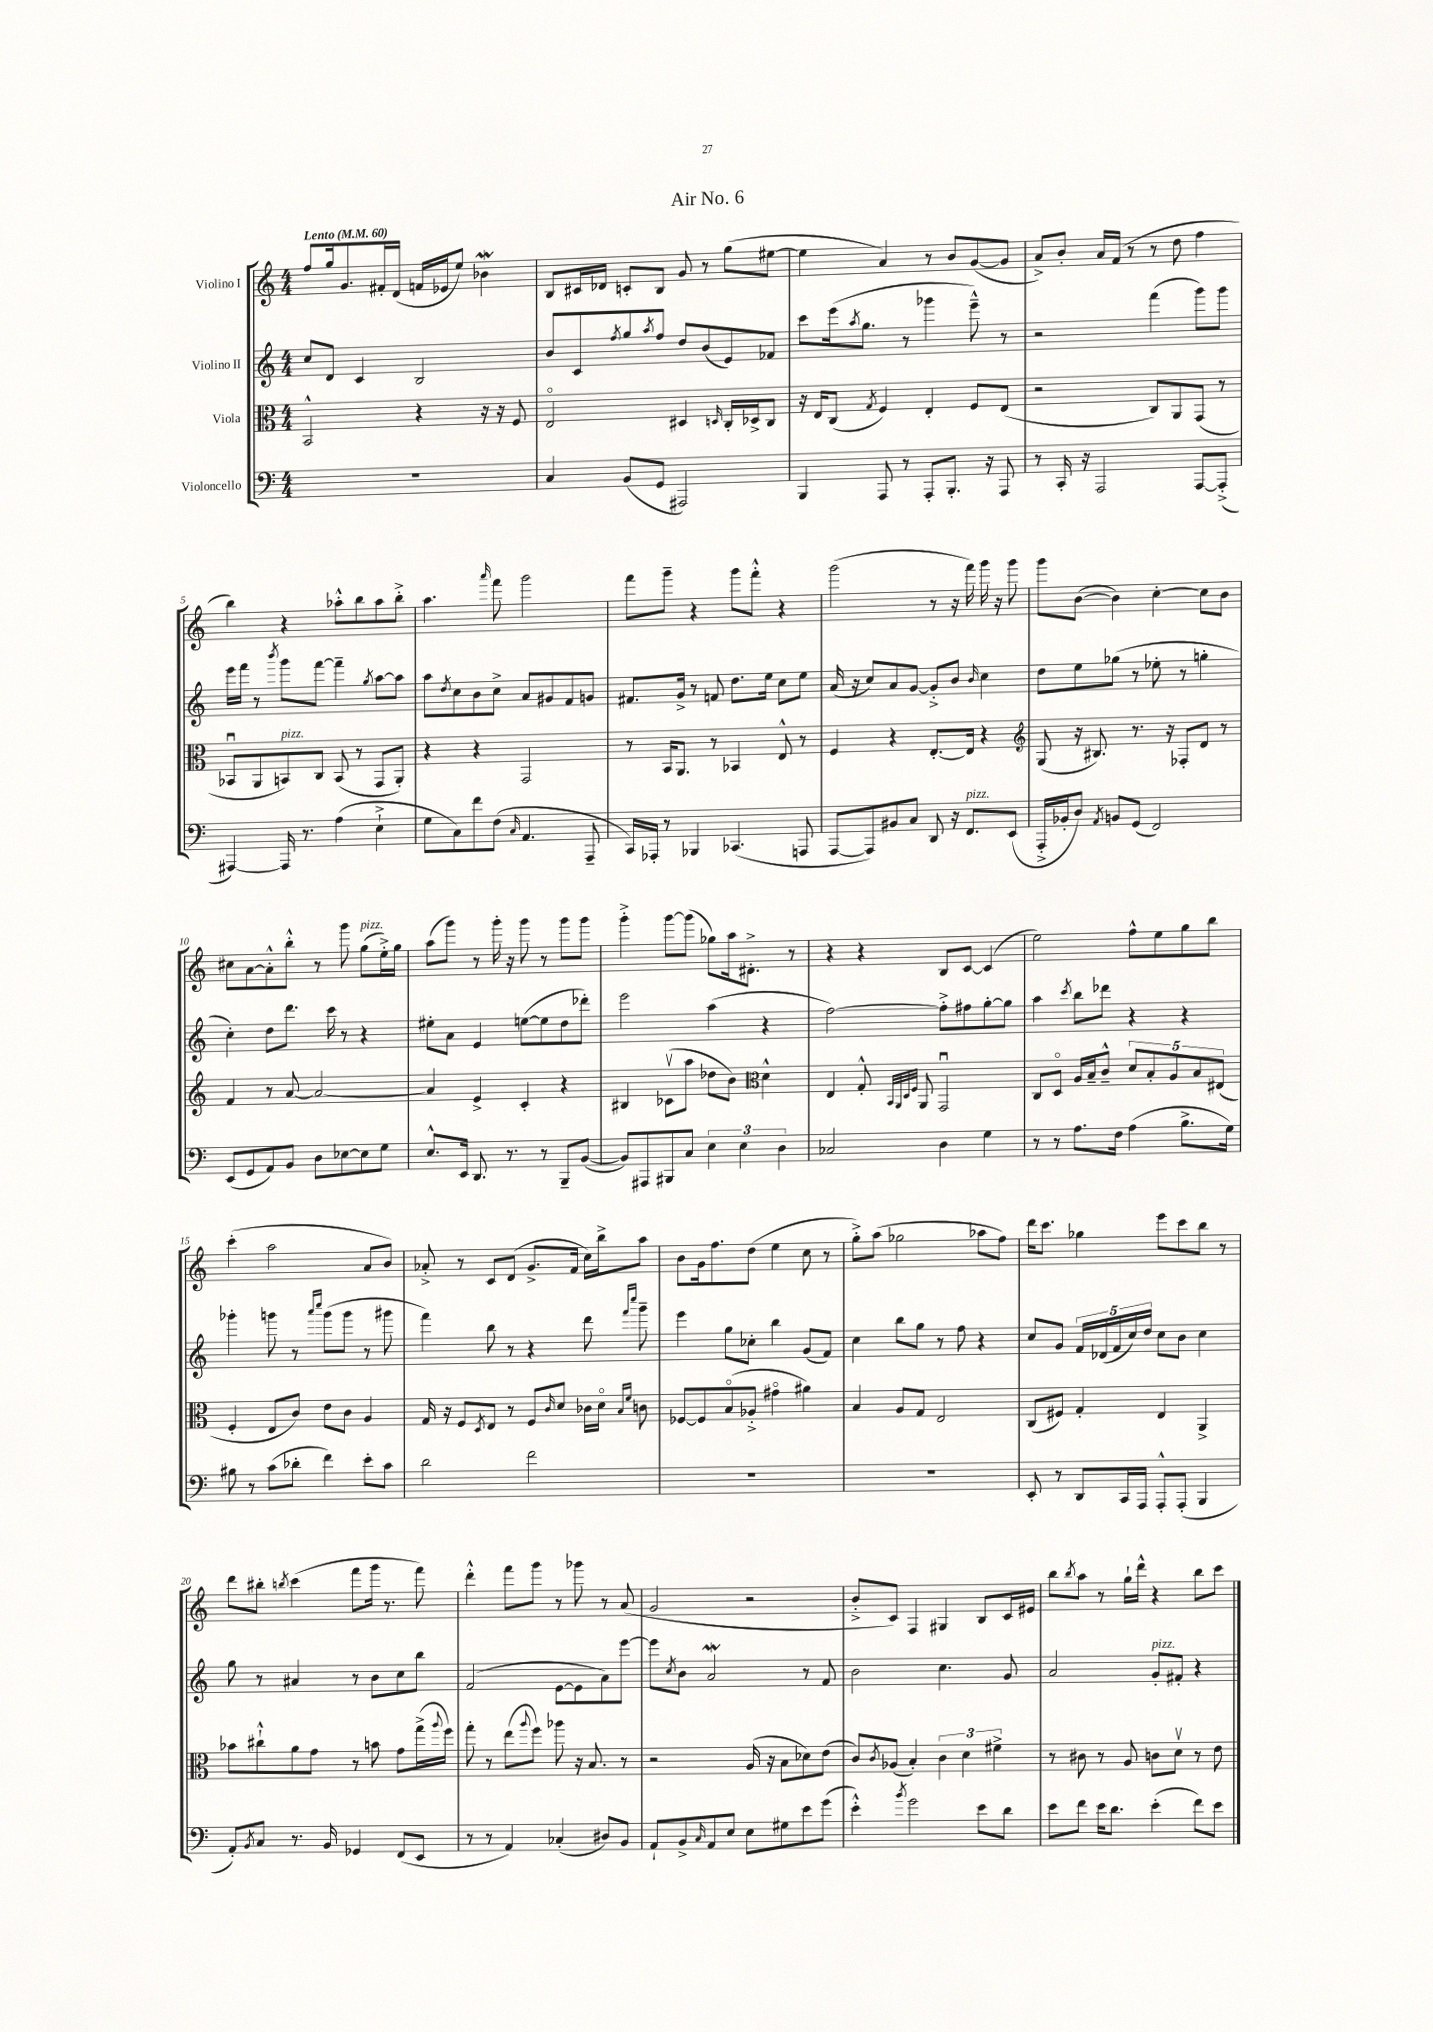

**kern	**kern	**kern	**kern
*part4	*part3	*part2	*part1
*staff4	*staff3	*staff2	*staff1
*I"Violoncello	*I"Viola	*I"Violino II	*I"Violino I
*clefF4	*clefC3	*clefG2	*clefG2
*k[]	*k[]	*k[]	*k[]
*M4/4	*M4/4	*M4/4	*M4/4
*MM60	*MM60	*MM60	*MM60
=1	=1	=1	=1
!	!	!	!LO:TX:a:B:t=Lento
1r	2BB^^/	8cc/L	8ff/L
.	.	8d/J	16gg/k
.	.	.	8.g/
.	.	4c/	.
.	.	.	16f#X'/L
.	.	.	(16d/JJ
.	4r	2B/	16fn/LL
.	.	.	16e-X/J
.	.	.	8ee/J)
.	16r	.	4b-Xw\
.	16r	.	.
.	8F/	.	.
=2	=2	=2	=2
4C/	2E/	8b/L	8B/L
.	.	8c/	16c#X/L
.	.	.	16d-X/JJ
.	.	8qff/	.
(8BB/L	.	8gg/	8cn'/L
.	.	8qaa/	.
8GG/J	.	8ff/J	8B/J
2AAA#X/)	4D#X/	8dd/L	8g/
.	.	(8b/	8r
.	16qqDn/	.	.
.	16C'/LL	8e/)	(8gg\L
.	16D-X^/J	.	.
.	8C/J	8f-X/J	[8ee#X\J
=3	=3	=3	=3
4BBB/	16r	8ccc\L	4ee#\]
.	16E/KL	.	.
.	(8C/J	(16eee\k	.
.	.	8qaa/	.
.	.	8.gg\J	.
.	8qG/	.	.
8AAA/	4F/)	.	4a/)
8r	.	8r	.
8AAA'/L	4E'/	4ggg-X\	8r
8.BBB'/J	.	.	8b/L
.	8F/L	8eee~^^\)	([8g/
16r	.	.	.
8AAA/	(8E/J	8r	8g/J]
=4	=4	=4	=4
8r	2r	2r	8a^/L)
16CC'/	.	.	8b'/J
16r	.	.	.
2AAA/	.	.	16a/LL
.	.	.	(16f/JJ
.	.	.	8r
.	8C/L)	(4fff\	8r
.	8AA/	.	8dd\
[8AAA/L	(8GG/J	8ggg\L)	4ff\
(8AAA'^/J]	8r	8ggg\J	.
!!LO:LB:g=z
=5	=5	=5	=5
[4AAA#X/)	8BB-Xu/L	16eee\LL	4bb\)
.	.	16fff\JJ	.
.	8AA/	8r	.
.	.	8qbbb/	.
!	!LO:TX:a:i:t=pizz.	!	!
16AAA#/]	8BBn/)	8ggg\L	4r
8.r	.	.	.
.	8C/J	[8fff\J	.
(4A\	(8BB/	4fff~\]	8aa-X'^^\L
.	8r	.	8bb\
.	.	8qgg/	.
4E`^\	8GG/L	[8aa\L	8aa-\
.	8AA'/J)	8aa\J]	8bb'^\J
=6	=6	=6	=6
8G\L	4r	8aa\L	4.aa\
.	.	8qdd/	.
8C\)	.	8cc\	.
8f\	4r	8b\	.
.	.	.	16qqaaa/
(8F\J	.	8cc^\J	8fff\
16qqC/	.	.	.
4.AA/	2GG/	8a/L	2ggg\
.	.	8g#X/	.
.	.	8f/	.
8AAA~/	.	8gn/J	.
=7	=7	=7	=7
16CC/LL)	8r	8.f#X/L	8fff\L
16AAA-X'/JJ	.	.	.
8r	16BB/KL	.	8ggg~\J
.	8.AA/J	16g^/Jk	.
4BBB-X/	.	8r	4r
.	8r	8fn/	.
(4.CC-X/	4BB-X/	8.dd\L	8ggg\L
.	.	.	8fff'^^\J
.	.	16ee\Jk	.
.	8E^^/	8cc\L	4r
8AAAn/	8r	8ee\J	.
=8	=8	=8	=8
[8AAA/L	4F/	(16a/	(2ggg\
.	.	16r	.
8AAA/])	.	8cc/L)	.
8BB#X/	4r	8a/	.
8C/J	.	[8g/J	.
8DD/	[8.E'/L	8g'^/L]	8r
16r	.	8b/J	16r
!LO:TX:a:i:t=pizz.	!	!	!
8.FF/L	16E/Jk]	.	16fff\)
.	.	16qqb/	.
.	4r	4cc\	16ggg\
.	.	.	16r
(8EE/J	.	.	8ggg\
=9	=9	=9	=9
*	*clefG2	*	*
16AAA'^/LL	(8G/	8dd\L	8ggg\L
16BB-X'/J	.	.	.
8D/J)	16r	8ee\	([8b\J
.	8.B#X/)	.	.
8qAA/	.	.	.
8BBn/L	.	(8gg-X\J	4b\])
(8GG/J	8.r	8r	.
2FF/)	.	8ee-X'\	[4cc'\
.	16r	.	.
.	8F-X'/L	8r	.
.	8d/J	4ggn'\	8cc\L]
.	8r	.	8b\J
!!LO:LB:g=z
=10	=10	=10	=10
(8EE/L	4f/	4cc'\)	8cc#X\L
8GG/	.	.	[8a\
8AA/)	8r	8dd\L	8a'^^\]
8BB/J	[8a/	8.ddd\J	8bb'^^\J
8D\L	2a/_	.	8r
.	.	16ccc\	.
[8E-X\	.	8r	8ggg\
!	!	!	!LO:TX:a:i:t=pizz.
8E-\]	.	4r	(8gg\L
8G\J	.	.	16ee'^\L)
.	.	.	16gg\JJ
=11	=11	=11	=11
8.E^^/L	4a/]	8ee#X'\L	(8aa\L
.	.	8a\J	8ggg\J)
16EE/Jk	.	.	.
8.DD/	4e^/	4e/	8r
.	.	.	16ggg'\
8.r	.	.	16r
.	4c'/	([8een\L	8ggg\
8r	.	8ee\]	8r
8BBB~/L	4r	8dd\	8ggg\L
([8BB/J	.	8ddd-X'\J)	8ggg\J
=12	=12	=12	=12
8BB/L])	4B#X/	2eee\	4ggg'^\
8AAA#X/	.	.	.
8BBB#X/	(8c-Xv\L	.	[8ggg\L
8C/J	8aa\J	.	(8ggg\J]
6E\	8dd-X\L	(4aa\	8gg-X\L)
.	8b\J)	.	16aa\k
6E\	.	.	.
.	.	.	8.d#X'^\J
*	*clefC3	*	*
.	4d^^\	4r	.
6D\	.	.	.
.	.	.	8r
=13	=13	=13	=13
2C-X/	4E/	[2ff\)	4r
.	8G'^^/	.	4r
.	32qqBB/LLL	.	.
.	32qqAA/	.	.
.	32qqD/	.	.
.	32qqF/JJJ	.	.
.	8AA/	.	.
4D\	2GGu/	8ff'^\L]	8B/L
.	.	8ff#X\	[8c/J
4G\	.	[8gg'\	(4c/]
.	.	8gg\J]	.
=14	=14	=14	=14
8r	8C/L	4aa\	2ee\)
8r	8D/J	.	.
.	.	8qccc/	.
8.A\L	16A/LL	8bb\L	.
.	16B~/J	.	.
.	8c~^^/J	8ddd-X\J	.
16F\Jk	.	.	.
(4A\	10d/L	4r	8ff^^\L
.	10B'/	.	.
.	.	.	8ee\
.	10A/	.	.
8.B^\L	.	4r	8gg\
.	10B/	.	.
.	.	.	8bb\J
.	(10E#X/J	.	.
16G\Jk)	.	.	.
!!LO:LB:g=z
=15	=15	=15	=15
8B#X\	4F'/	4ggg-X'\	(4ccc'\
8r	.	.	.
(8c\L	8E/L	8gggn\	2aa\
8d-X'\J	8c/J)	8r	.
.	.	16qqaaa/LL	.
.	.	16qqcccc/JJ	.
4f\)	8e\L	(8ggg\L	.
.	8c\J	8ggg\J	.
8e'\L	4A/	8r	8a/L
8c\J	.	8ggg#X\	8b/J)
=16	=16	=16	=16
2d\	16G/	4fff\)	8a-X'^/
.	16r	.	.
.	8F/L	.	8r
.	8qD/	.	.
.	8E/J	8bb\	8c/L
.	8r	8r	(8d/J
2f\	8F/L	4r	8.g^/L
.	16qqc/	.	.
.	8d/J	.	.
.	.	.	16f/Jk
.	16c-X\LL	8ddd\	16cc\LL)
.	16d\JJ	.	16bb^\J
.	16qqB/LL	16qqfff/LL	.
.	16qqf/JJ	16qqcccc/JJ	.
.	8cn\	8ggg~\	8aa\J
=17	=17	=17	=17
1r	[8F-X/L	4eee\	8b\L
.	8F-/]	.	16g\k
.	.	.	8.ff\
.	(8B/	8gg\L	.
.	8A-X'^/J	8cc-X'\J	(8dd\J
.	4g#X\	4bb\	4ee\
.	4a#X\)	(8g/L	8cc\
.	.	8f/J)	8r
=18	=18	=18	=18
1r	4B/	4cc\	8gg'^\L)
.	.	.	(8aa\J
.	8A/L	8bb\L	2gg-X\
.	8G/J	8gg\J	.
.	2E/	8r	.
.	.	8ff\	.
.	.	4r	8aa-X\L
.	.	.	8ff\J)
=19	=19	=19	=19
8EE'/	(8C/L	8cc/L	16ddd\KL
.	.	.	8.ccc\J
8r	8F#X/J)	8g/J	.
8DD/L	4G'/	20f/LL	4gg-X\
.	.	(20d-X/	.
.	.	20f/	.
16CC/L	.	.	.
.	.	20cc/)	.
16AAA/JJ	.	.	.
.	.	20dd/JJ	.
8AAA'^^/L	4E/	8cc\L	8eee\L
(8AAA'/J	.	8b\J	8ccc\
4BBB/	4AA^/	4cc\	8bb\J
.	.	.	8r
!!LO:LB:g=z
=20	=20	=20	=20
8AA'/L)	8b-X\L	8gg\	8ddd\L
8qBB/	.	.	.
8C/J	8cc#X`^^\	8r	8bb#X'\J
.	.	.	8qbbn/
8.r	8a\	4a#X/	(4ccc\
.	8g\J	.	.
16BB/	.	.	.
4GG-X/	8r	8r	8fff\L
.	8bn\	8b\L	16ggg\Jk
.	.	.	8.r
(8FF/L	8g\L	8cc\	.
8EE/J	(16gg^\L	8bb\J	8fff\)
.	8qqaa/	.	.
.	16ff\JJ)	.	.
=21	=21	=21	=21
8r	8gg'\	(2f/	4ddd'^^\
8r	8r	.	.
4AA/)	(8ee\L	.	8fff\L
.	8qqaa/	.	.
.	8ff\J)	.	8ggg\J
(4C-X'/	8aa-X\	[8e\L	8r
.	16r	8e\]	8ggg-X\
.	8.B/	.	.
8D#X/L)	.	8a\)	8r
8BB/J	8r	[8eee\J	(8a/
=22	=22	=22	=22
8AA`/L	2r	8eee\L]	2g/
.	.	8qcc/	.
8BB^/	.	8b\J	.
16qqC/	.	.	.
8AA/	.	2aW/	.
8E/J	.	.	.
8E\L	(16A/	.	2r
.	16r	.	.
8G#X\	8B\L	.	.
8e\	8d-X\)	8r	.
(8g\J	(8e\J	8f/	.
=23	=23	=23	=23
4e'^^\)	8c/L)	2b\	8b'^/L
.	8qc/	.	.
.	(8A-X/J	.	8c/J)
8qb/	.	.	.
2g\	4B'/)	.	4F/
.	6c\	4.cc\	4G#X/
.	6d\	.	.
8e\L	.	.	8B/L
.	6f#X^\	.	.
8d\J	.	8g/	16c/L
.	.	.	16e#X/JJ
=24	=24	=24	=24
8e\L	8r	2a/	8bb\L
.	.	.	8qbb/
8f\J	8c#X\	.	8aa\J
16e\KL	8r	.	8r
8.d\J	.	.	.
.	8A/	.	16gg`\LL
.	.	.	16ddd^^\JJ
!	!	!LO:TX:a:i:t=pizz.	!
(4e'\	8cn\L	8g'/L	4r
.	8dv\J	8f#X'/J	.
8f\L)	8r	4r	8bb\L
8e\J	8e\	.	8ccc\J
==	==	==	==
*-	*-	*-	*-
